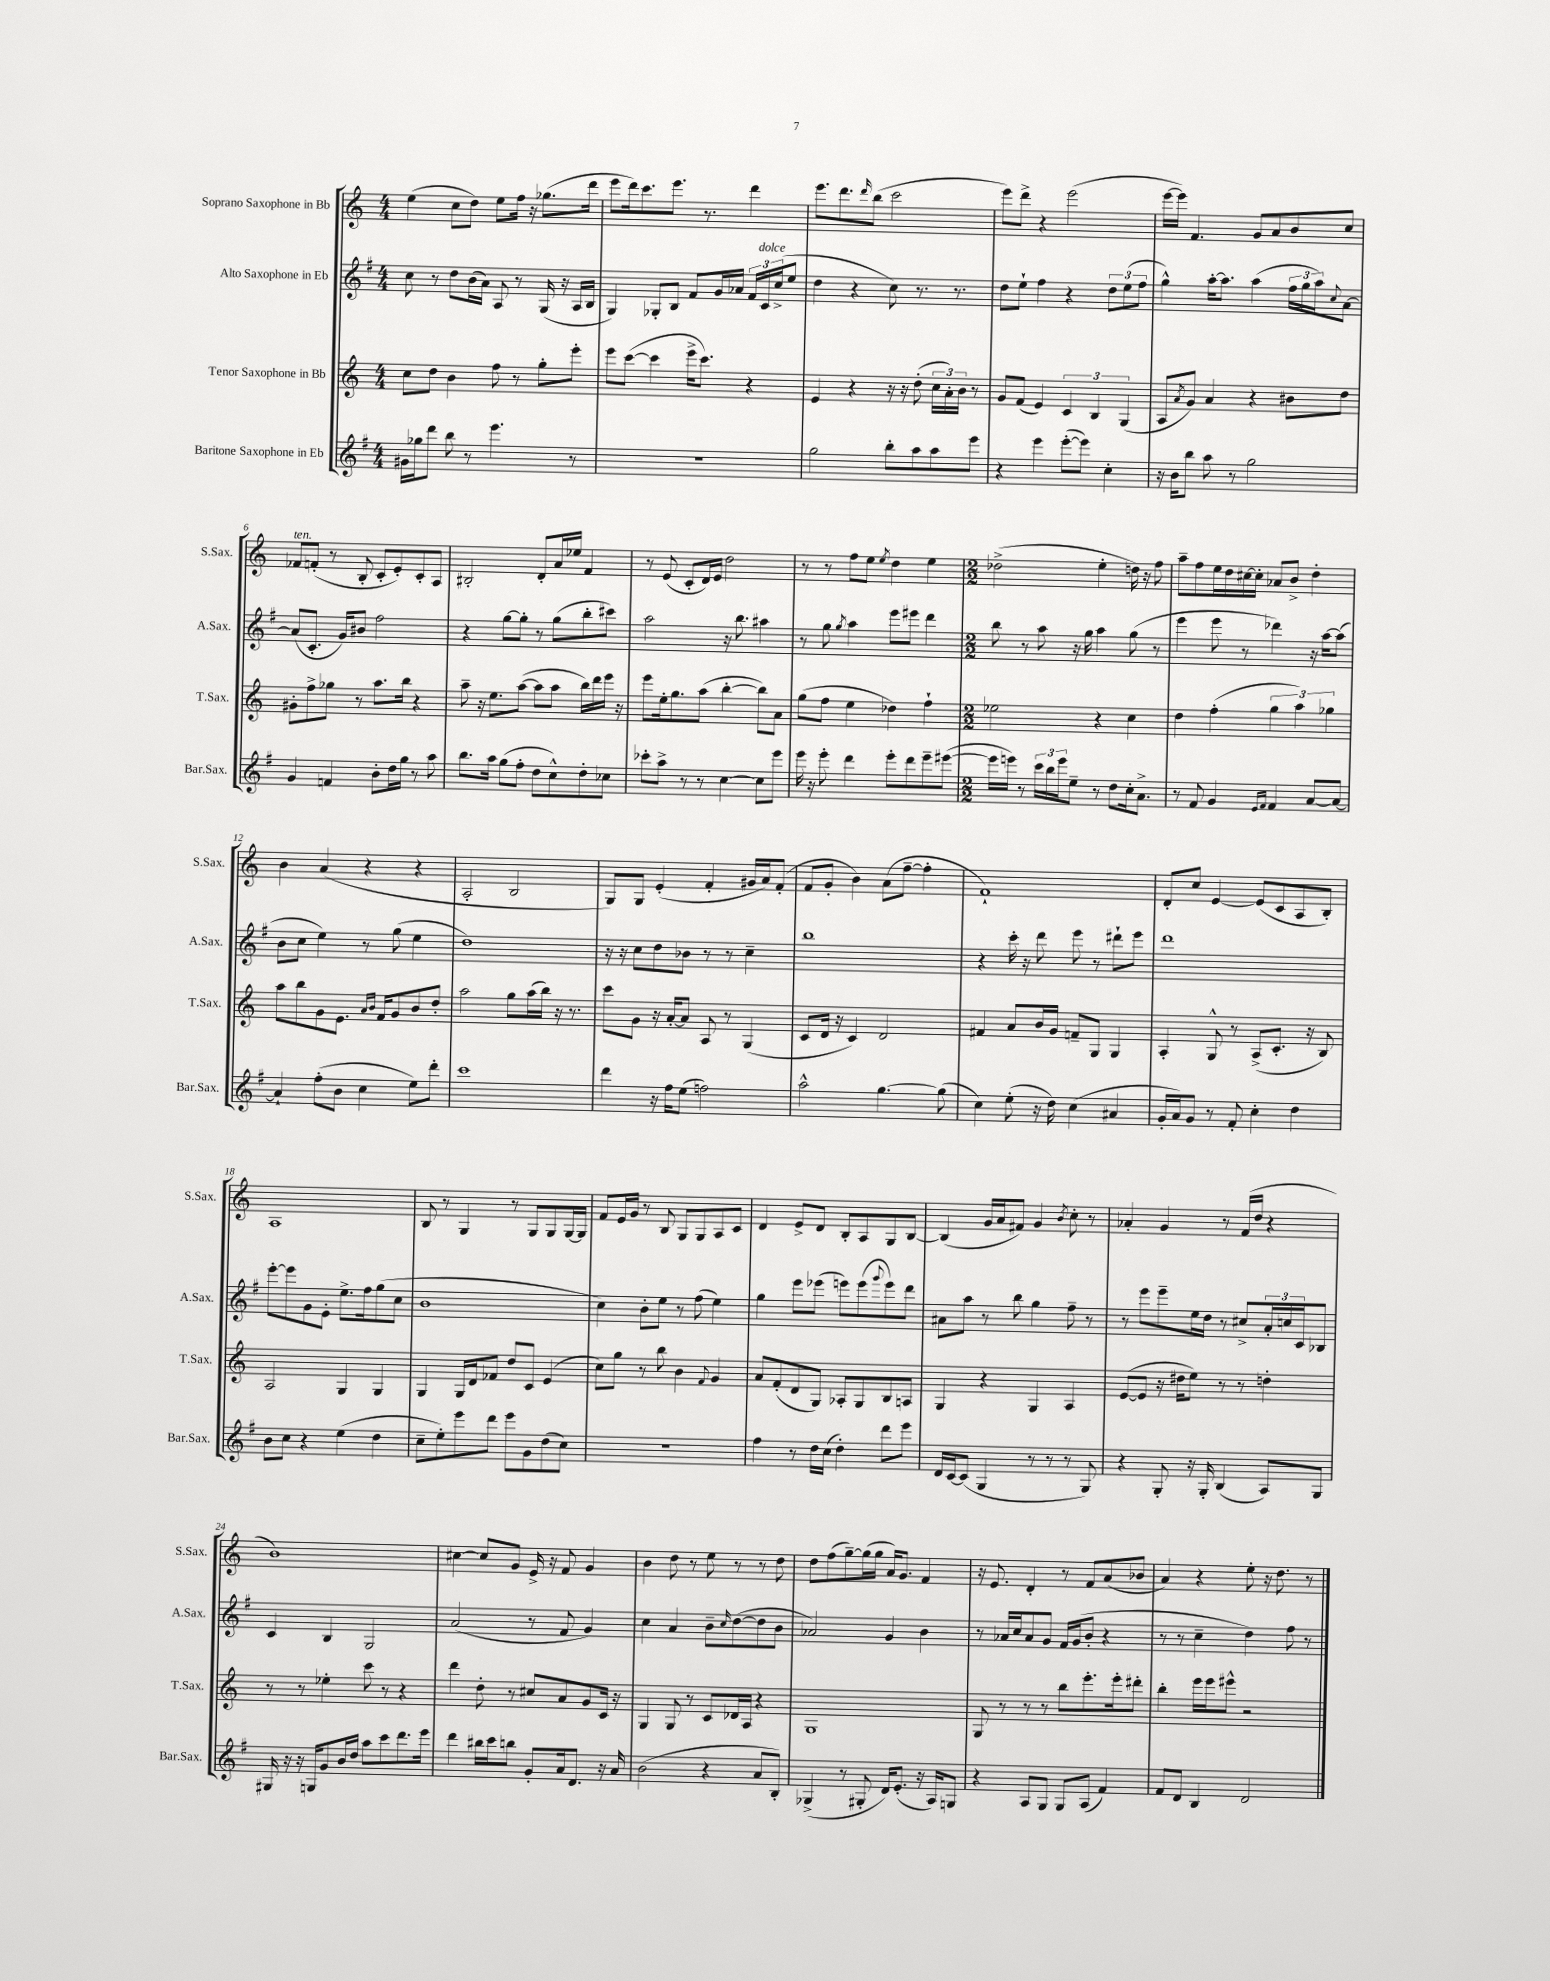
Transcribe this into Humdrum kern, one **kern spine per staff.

**kern	**kern	**kern	**kern
*part4	*part3	*part2	*part1
*staff4	*staff3	*staff2	*staff1
*I"Baritone Saxophone in Eb	*I"Tenor Saxophone in Bb	*I"Alto Saxophone in Eb	*I"Soprano Saxophone in Bb
*I'Bar.Sax.	*I'T.Sax.	*I'A.Sax.	*I'S.Sax.
*clefG2	*clefG2	*clefG2	*clefG2
*k[f#]	*k[]	*k[f#]	*k[]
*M4/4	*M4/4	*M4/4	*M4/4
=1	=1	=1	=1
16g#X\LL	8cc\L	8cc\	(4ee\
16gg-X\J	.	.	.
8ddd\J	8dd\J	8r	.
8bb\	4b\	8dd\L	8cc\L
8r	.	(16b\L	8dd\J)
.	.	16a\JJ)	.
4.eee\	8ff\	8A/	8ee\L
.	8r	8r	16ff\Jk
.	.	.	16r
.	8gg'\L	(16G/	(8.gg-X\L
.	.	16r	.
8r	8eee'\J	16A/LL	.
.	.	16B/JJ	16ddd\Jk
=2	=2	=2	=2
1r	8eee\L	4G/)	8eee\L
.	([8ccc\J	.	16ddd\k)
.	.	.	8.ccc\
.	4ccc\]	8G-X'/L	.
.	.	8B/J	8.eee\J
.	16eee^\KL	8f#/L	.
.	8.ccc\J)	.	8.r
.	.	16g/L	.
.	.	16a-X/JJ	.
.	4r	24f#/LL	4ddd\
!	!	!LO:TX:a:i:t=dolce	!
.	.	24c/	.
.	.	(24cc^/J	.
.	.	8ee/J	.
=3	=3	=3	=3
2gg\	4e/	4dd\	8.eee\L
.	.	.	8.ddd\
.	4r	4r	.
.	.	.	16qqddd/
.	.	.	(8bb\J
8bb'\L	16r	8cc\)	2ccc\
.	16r	.	.
8aa\	(8dd'\	8.r	.
8aa\	24cc\LL	.	.
.	24a'\)	.	.
.	.	8.r	.
.	24b\JJ	.	.
8eee\J	8r	.	.
=4	=4	=4	=4
4r	8g/L	8dd\L	8eee\L)
.	(8f/J	8ee`\J	8ddd^\J
4eee\	4e/)	4ff#\	4r
([8eee'\L	6c/	4r	(2eee\
8eee\J])	.	.	.
.	6B/	.	.
4cc'\	.	12dd\L	.
.	(6G/	(12ee\	.
.	.	12ff#\J	.
=5	=5	=5	=5
16r	8A/L	4gg^^\)	[16eee\LL
16b\KL	.	.	16eee\JJ])
.	8qa/	.	.
8bb\J	8g/J)	.	4.f/
8aa\	4a/	[16aa'\KL	.
.	.	8.aa\J]	.
8r	.	.	.
2gg\	4r	(4aa\	8g/L
.	.	.	8a/
.	8b#X\L	24ff#\LL	8b/
.	.	24gg\	.
.	.	24aa\J)	.
.	.	8qqcc/	.
.	8dd\J	[8a\J	8cc/J
!!LO:LB:g=z
=6	=6	=6	=6
!	!	!	!LO:TX:a:i:t=ten.
4g/	8g#X'\L	(8a/L]	8f-X/L
.	8ff^\	8.c'/J	(8fn'/J
4fn/	8gg-X\J	.	8r
.	.	16g/KL)	.
.	8r	8b#X/J	8B'/
8b'\L	8.aa\L	2ff#\	8c'/L
16dd\L	.	.	8e'/)
16gg\JJ	16bb\Jk	.	.
8r	4r	.	8c'/
8aa\	.	.	8A/J
=7	=7	=7	=7
8.bb\L	8aa~\	4r	2B#X'/
.	16r	.	.
16aa\Jk	8.ee\L	.	.
(8gg\L	.	[8gg\L	.
8ff#'\J	([8aa\J	8gg'\J]	.
8dd\L	8aa\L]	8r	8d'/L
8cc^^\)	8aa\J	(8gg\L	16a/L
.	.	.	16ee-X/JJ
8dd'\	16bb\LL)	8bb'\	4f/
.	16ddd\	.	.
8cc-X\J	16eee\JJ	8ccc#X\J)	.
.	16r	.	.
=8	=8	=8	=8
8ccc-X'\L	8eee\L	2aa\	8r
8aa^\J	16ee'\k	.	(8e/
.	8.gg\	.	.
8r	.	.	8c'/L
8r	(8aa\J	.	16d/L)
.	.	.	16e/JJ
[4cc\	[4bb'\	16r	2dd\
.	.	8.bb\	.
8cc\L]	8bb\L])	4aa#X\	.
8eee\J	8a\J	.	.
=9	=9	=9	=9
16eee\	(8gg\L	8r	8r
16r	.	.	.
8eee'\	8ff\J	8gg\	8r
.	.	8qgg/	.
4ddd\	4ee\	4aa\	8ff\L
.	.	.	8ee\J
.	.	.	8qee/
8eee'\L	4dd-X\)	8eee\L	4dd\
8ddd\	.	8eee#X\J	.
8eee~\	4ff`\	4ddd\	4ee\
([8eee#X\J	.	.	.
=10	=10	=10	=10
*M2/2	*M2/2	*M2/2	*M2/2
16eee#\LL]	2ee-X\	8bb\	(2dd-X^\
16eeen\JJ)	.	.	.
8r	.	8r	.
24ccc\LL	.	8aa\	.
24bb\	.	.	.
24eee\J	.	.	.
8ee~\J	.	16r	.
.	.	16gg\	.
8r	4r	4aa\	4ee'\
8dd\L	.	.	.
16cc'\k	4cc\	(8gg\	16ddn\)
8.a^\J	.	.	16r
.	.	8r	8ff\
=11	=11	=11	=11
8r	4dd\	4eee\	8aa~\L
8f#/	.	.	8ff\
4g/	(4ff'\	8eee\	16ee\L
.	.	.	16dd\
.	.	8r	[16cc#X\
.	.	.	16cc#'\JJ]
16qqe/LL	.	.	.
16qqf#/JJ	.	.	.
4f#/	6gg\	4ddd-X\)	8a-X/L
.	.	.	8b^/J
.	6aa\)	.	.
[8a/L	.	16r	4dd'\
.	.	[16aa\KL	.
.	6gg-X\	.	.
8a/J_	.	(8aa\J]	.
!!LO:LB:g=z
=12	=12	=12	=12
4a`/]	8aa\L	8b\L	4b\
.	8bb\	8cc\J	.
(8ff#'\L	8g\	4ee\)	(4a/
8b\J	8.e\J	.	.
4cc\	.	8r	4r
.	16qqa/LL	.	.
.	16qqb/JJ	.	.
.	16f/KL	.	.
.	8g/	(8gg\	.
8ee\L)	8b/	4ee\	4r
8ddd'\J	8dd'/J	.	.
=13	=13	=13	=13
1ccc	2aa\	1dd)	2A'/
.	8gg\L	.	2B/
.	(16aa\L	.	.
.	16bb\JJ)	.	.
.	16r	.	.
.	8.r	.	.
=14	=14	=14	=14
4ddd\	8ccc\L	16r	8G/L)
.	.	16r	.
.	8g\J	8cc\L	8G/J
16r	16r	8dd\	(4e'/
16ff#\KL	[16a'/KL	.	.
(8ee\J	8a/J]	8b-X\J	.
2ffn\)	8A/	8r	4f'/
.	8r	8r	.
.	(4G/	4cc~\	16g#X/LL
.	.	.	16a/J)
.	.	.	(8f'/J
=15	=15	=15	=15
2aa^^\	8c/L	1bb	8f/L
.	16d/Jk	.	8g'/J
.	16r	.	.
.	4c/)	.	4b\)
[4.gg\	2d/	.	(8a\L
.	.	.	[8ff~\J
.	.	.	4ff'\]
(8gg\]	.	.	.
=16	=16	=16	=16
4cc\)	4f#X/	4r	1f`)
(8ee'\	8a/L	16ccc'\	.
.	.	16r	.
16r	16b/L	8ddd\	.
16dd\)	16g/JJ	.	.
(4cc\	8fn~/L	8eee\	.
.	8G/J	8r	.
4a#X/	4G/	8ddd#X`\L	.
.	.	8eee\J	.
=17	=17	=17	=17
16g'/LL	4A'/	1ddd	8d'/L
16a/J)	.	.	.
8g/J	.	.	8cc/J
8r	8G^^/	.	[4e/
8f#'/	8r	.	.
4cc'\	(8A^/L	.	(8e/L]
.	8.c'/J	.	8c/
4dd\	.	.	8A/
.	16r	.	.
.	8B/)	.	8B'/J)
!!LO:LB:g=z
=18	=18	=18	=18
8b\L	2A/	[8eee'\L	1A
8cc\J	.	8eee\]	.
4r	.	8g\	.
.	.	8e'\J	.
(4ee\	4G/	8.ee^\L	.
.	.	16ff#\k	.
4dd\	4G/	(8gg\	.
.	.	8cc\J	.
=19	=19	=19	=19
8cc~\L	4G/	1b	8B/
8ee'\)	.	.	8r
8eee\	16G/LL	.	4G/
.	16d/J	.	.
8ddd\J	8f-X/J	.	.
8eee\L	8dd/L	.	8r
8g\	8c/J	.	8G/L
(8dd\	(4e/	.	8G/
8cc\J)	.	.	[16G/L
.	.	.	16G/JJ]
=20	=20	=20	=20
1r	8cc\L)	4cc\)	8f/L
.	8gg\J	.	16e/L
.	.	.	16g/JJ
.	8r	8b'\L	8r
.	8bb\	8ee\J	8B/
.	4b\	8r	8G/L
.	.	(8ff#\	8G/
.	8qqf/	.	.
.	4g/	4ee\)	8A/
.	.	.	8c/J
=21	=21	=21	=21
4ff#\	8a/L	4gg\	4d/
.	(8f'/	.	.
8r	8d/	8eee\L	8e^/L
16dd\LL	8G/J)	(8eee-X\J	8d/J
(16cc\JJ	.	.	.
4dd'\)	8A-X'/L	8eeen\L)	8B'/L
.	8G/	(8eee\	8A/
.	.	8qqggg/	.
8ddd\L	8B/	8eee\)	8G/
8eee\J	8An/J	8ddd\J	[8B/J
=22	=22	=22	=22
16d/LL	4G/	8a#X\L	(4B/]
[16c/J	.	.	.
(8c/J]	.	8aa\J	.
4G/	4r	8r	16g/LL
.	.	.	16a/J
.	.	8bb\	8f#X/J)
8r	4G/	4gg\	4g/
8r	.	.	.
.	.	.	8qb/
8r	4A/	8ff#~\	8cc'\
8G/)	.	8r	8r
=23	=23	=23	=23
4r	([8e/L	8r	4a-X'/
.	8e/J]	8eee\L	.
8G'/	16r	8eee~\	4g/
.	16dd#X\KL	.	.
16r	8ee\J)	16ee\L	.
16G'/	.	16dd\JJ	.
(4B/	8r	8r	8r
.	8r	8cc#X^/L	(16f/LL
.	.	.	16dd/JJ
8A/L)	4ddn'\	24a'/L	4r
.	.	24ccn/	.
.	.	24c/J	.
8G/J	.	8B-X/J	.
!!LO:LB:g=z
=24	=24	=24	=24
16G#X/	8r	4c/	1b)
16r	.	.	.
16r	8r	.	.
16Gn/KL	.	.	.
8g/	4ee-X'\	4B/	.
16b/L	.	.	.
16dd/JJ	.	.	.
8aa\L	8ccc\	2G/	.
8ccc\	8r	.	.
8.ddd\	4r	.	.
16eee\Jk	.	.	.
=25	=25	=25	=25
4ddd\	4ddd\	(2a/	[4cc#X\
16bb#X\LL	8dd'\	.	8cc#/L]
16ccc\J	.	.	.
8bbn\J	8r	.	8g/J
8g'/L	8cc#X/L	8r	16e^/
.	.	.	16r
16a/k	8a/	8f#/	8f/
8.d/J	.	.	.
.	8g/	4g/)	4g/
16r	16c/Jk	.	.
16a/	16r	.	.
=26	=26	=26	=26
(2b\	4G/	4cc\	4b\
.	8G/	4a/	8dd\
.	8r	.	8r
4r	8c/L	8b~\L	8ee\
.	.	16qqcc/	.
.	16d-X/L	([8dd\	8r
.	16A/JJ	.	.
8a/L	4r	8dd\]	8r
8B'/J)	.	8b\J	8dd\
=27	=27	=27	=27
(4G-X^/	1G	2a-X/)	8dd\L
.	.	.	(8ff\
8r	.	.	[8gg~\)
8G#X'/	.	.	(16gg\L]
.	.	.	16gg\JJ
16d/KL)	.	4g/	16a/KL)
(8.e'/J	.	.	8.g/J
16r	.	4b\	4f/
16A/KL)	.	.	.
8Gn/J	.	.	.
=28	=28	=28	=28
4r	8G/	8r	16r
.	.	.	8.e/
.	8r	16a-X/LL	.
.	.	16cc/J	.
8A/L	8r	8a-/	4d'/
8G/J	8r	8g/J	.
8G/L	8bb\L	16f#/LL	8r
.	.	(16g/J	.
(8A/J	8.eee'\	8b'/J	8f/L
4f#/)	.	4r	(8a/
.	16eee'\k	.	.
.	8ddd#X'\J	.	8b-X/J
=29	=29	=29	=29
8f#/L	4bb'\	8r	4a/)
8d/J	.	8r	.
4B/	16eee\LL	4cc~\	4r
.	16eee\J	.	.
.	8eee#X^^\J	.	.
2d/	2r	4dd\)	8ee'\
.	.	.	16r
.	.	.	8.dd\
.	.	8ff#\	.
.	.	8r	8r
==	==	==	==
*-	*-	*-	*-
